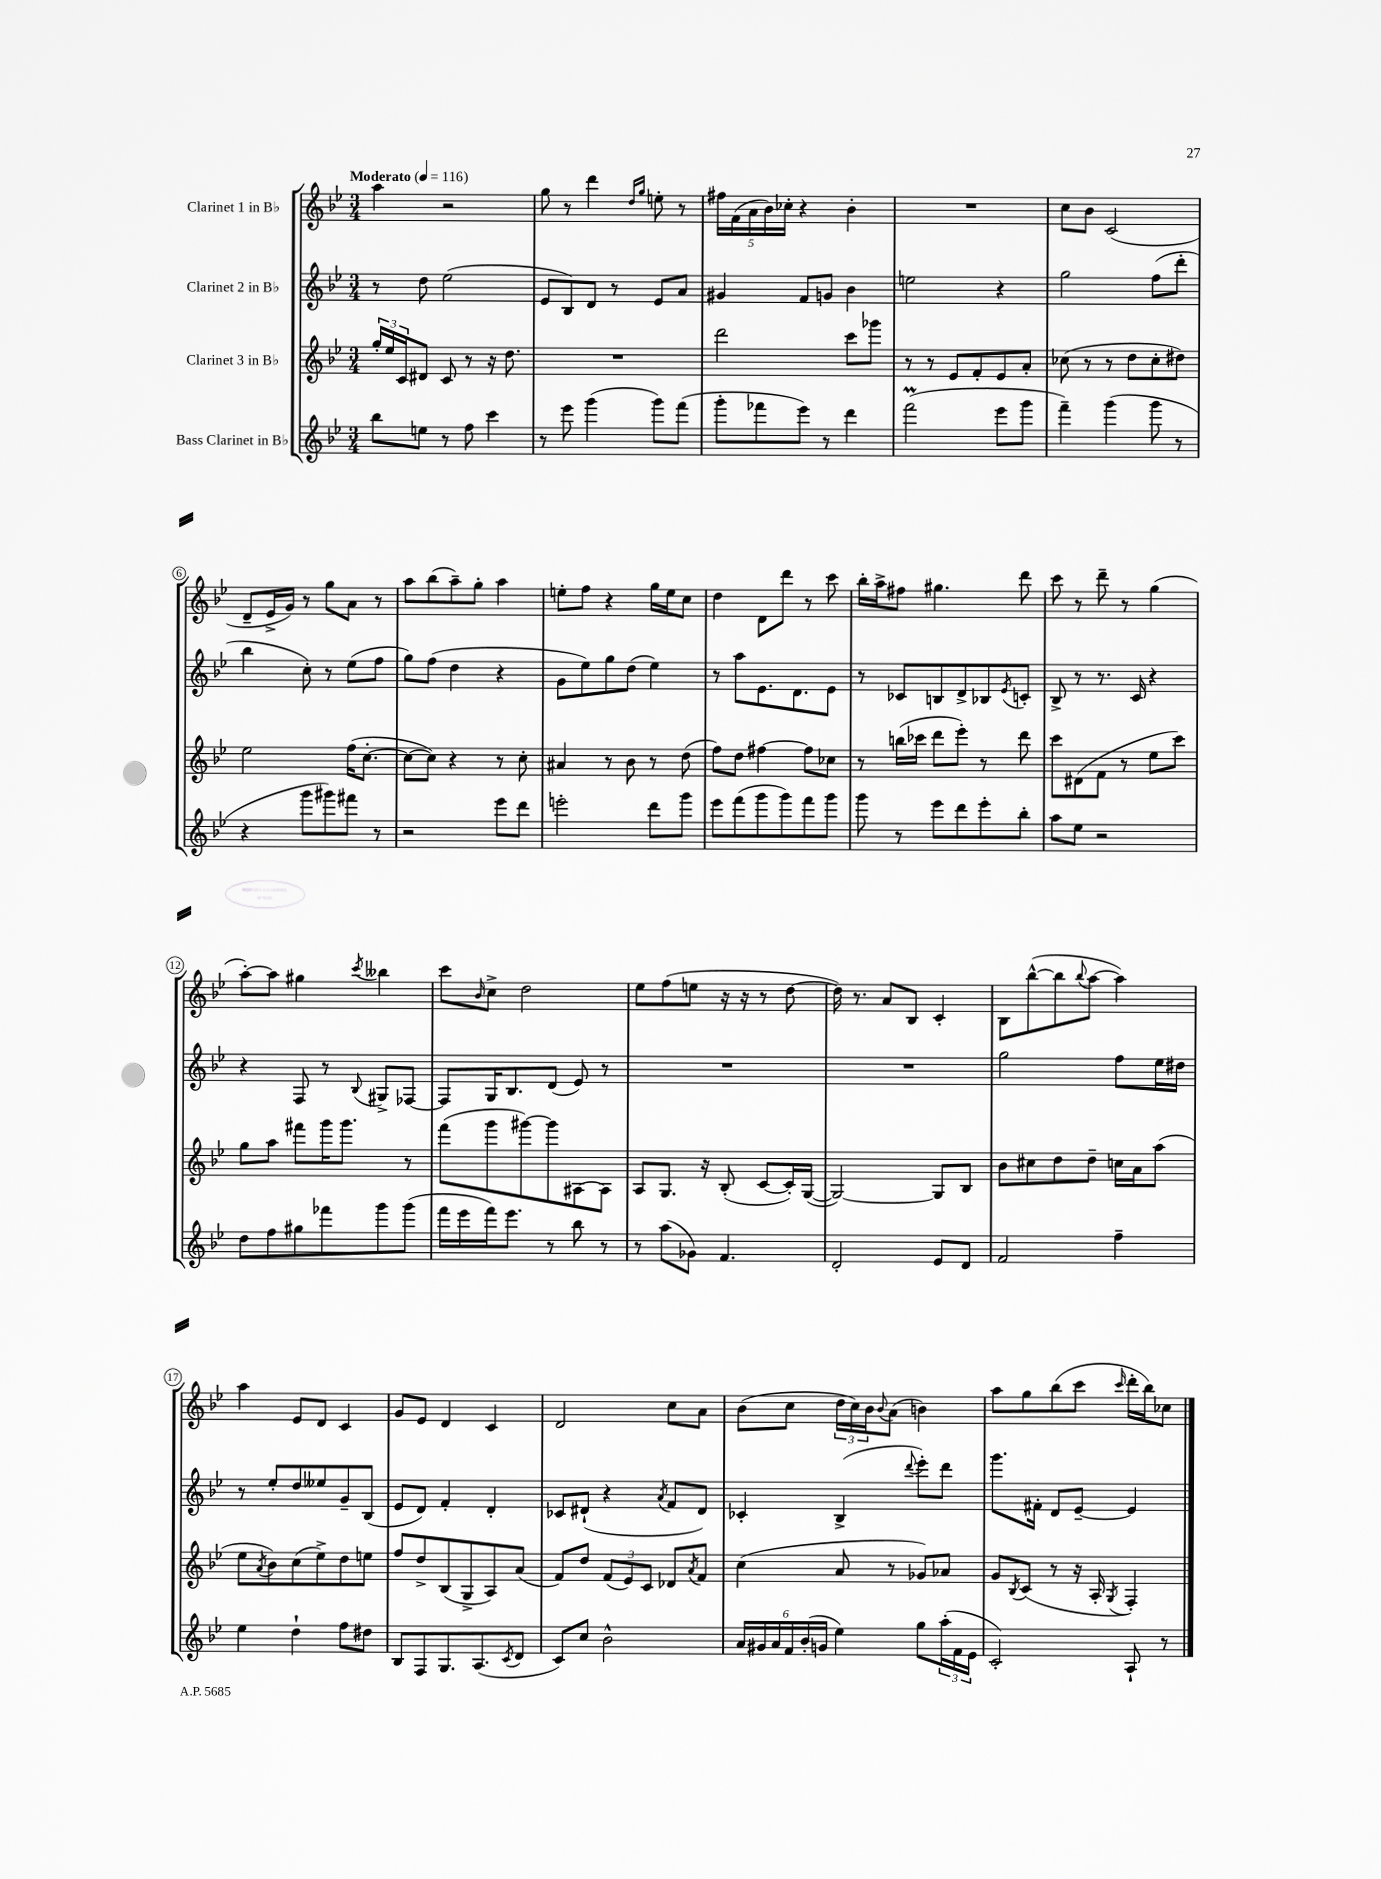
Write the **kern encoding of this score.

**kern	**kern	**kern	**kern
*staff4	*staff3	*staff2	*staff1
*clefG2	*clefG2	*clefG2	*clefG2
*k[b-e-]	*k[b-e-]	*k[b-e-]	*k[b-e-]
*M3/4	*M3/4	*M3/4	*M3/4
*MM116	*MM116	*MM116	*MM116
8bb-\L	24gg'/LL	8r	4aa\
.	24ee-/	.	.
.	24c/J	.	.
8ee\J	8d#/J	8dd\	.
8r	8c/	(2ee-\	2r
8ff\	8r	.	.
4ccc\	16r	.	.
.	8.dd\	.	.
=	=	=	=
8r	2.r	8e-/L	8gg\
8eee-\	.	8B-/)	8r
(4ggg\	.	8d/J	4ddd\
.	.	8r	.
.	.	.	16qqdd/LL
.	.	.	16qqgg/JJ
8ggg\L)	.	8e-/L	8ee'\
(8fff\J	.	8a/J	8r
=	=	=	=
8ggg'\L	2ddd\	4g#/	20ff#\LL
.	.	.	(20f\
.	.	.	20a\
8fff-\	.	.	.
.	.	.	20b-\)
.	.	.	20cc-'\JJ
8eee-\J)	.	8f/L	4r
8r	.	8g/J	.
4ddd\	8ccc\L	4b-\	4b-'\
.	8ggg-\J	.	.
=	=	=	=
(2fff\	8r	2ee\	2.r
.	8r	.	.
.	8e-/L	.	.
.	8f'/	.	.
8eee-\L	8e-/	4r	.
8ggg\J	8a'/J	.	.
=	=	=	=
4fff~\)	(8cc-\	2gg\	8cc\L
.	8r	.	8b-\J
(4ggg\	8r	.	(2c/
.	8dd\L	.	.
8ggg\	8cc-'\	(8ff\L	.
8r	8dd#\J)	8ddd'\J	.
=	=	=	=
4r	2ee-\	4bb-\	8d~/L
.	.	.	16e-^/L
.	.	.	16g/JJ)
8ggg\L	.	8cc'\)	8r
8ggg#\)	.	8r	8gg\L
8fff#\J	(16ff\LK	(8ee-\L	8a\J
.	[8.cc'\J	.	.
8r	.	8ff\J	8r
=	=	=	=
2r	8cc\_L	8gg\L)	8aa\L
.	8cc\]J)	(8ff\J	(8bb-\
.	4r	4dd\	8aa~\)
.	.	.	8gg'\J
8eee-\L	8r	4r	4aa\
8ddd\J	8cc'\	.	.
=	=	=	=
2eee'\	4a#/	8g\L	8ee'\L
.	.	8ee-\)	8ff\J
.	8r	8gg\	4r
.	8b-\	(8dd\J	.
8ddd\L	8r	4ee-\)	16gg\LL
.	.	.	16ee\J
8ggg\J	(8dd\	.	8cc\J
=	=	=	=
8eee-\L	8ff\L)	8r	4dd\
(8fff\	8dd\J	8aa\L	.
8ggg\	[4ff#\	8.e-\	8d\L
8ggg\)	.	.	8ddd\J
.	.	8.d\	.
8fff\	8ff#\]L	.	8r
8ggg\J	8cc-\J	8e-\J	8ccc\
=	=	=	=
8ggg\	8r	8r	16bb-'\LL
.	.	.	16aa^\J
8r	(16bb\LL	8c-/L	8ff#\J
.	16ccc-\JJ	.	.
8eee-\L	8ddd\L	8B/	4.gg#\
8ddd\	8eee-'\J)	8d^/	.
8eee-'\	8r	8B-/	.
.	.	8qe-/	.
8bb-'\J	8ddd\	8c'/J	8ddd\
=	=	=	=
8aa\L	8ccc\L	8B-^/	8ccc\
8ee-\J	(8d#\	8r	8r
2r	8f\J	8.r	8ddd~\
.	8r	.	8r
.	.	16c/	.
.	8ee-\L	4r	(4gg\
.	8ccc\J)	.	.
=	=	=	=
8dd\L	8gg\L	4r	[8aa'\L)
8ff\	8aa\J	.	8aa\]J
8gg#\	8fff#\L	8F/	4gg#\
8fff-\	16ggg\K	8r	.
.	8.ggg\J	.	.
.	.	8qqB-/	8qccc/
8ggg\	.	8G#^/L	4bb--\
(8ggg\J	8r	[8F-/J	.
=	=	=	=
16fff\LL	(8fff\L	8F-/]L	8ccc\L
16eee-\	.	.	.
.	.	.	16qqb-/
16fff\J)	8ggg\	16G/K	8cc^\J
8.eee-\J	.	8.B-/	.
.	[8ggg#\)	.	2dd\
8r	8ggg#\]	(8d/J	.
8bb-\	[8A#\	8e-/)	.
8r	8A#\]J	8r	.
=	=	=	=
8r	8A/L	2.r	8ee-\L
(8aa\L	8.G/J	.	(8ff\
8g-\J)	.	.	8ee\J
.	16r	.	.
4.f/	(8B-'/	.	16r
.	.	.	16r
.	[8c/L	.	8r
.	16c'/]L)	.	[8dd\
.	([16G/JJ	.	.
=	=	=	=
2d'/	2G/_)	2.r	16dd\])
.	.	.	8.r
.	.	.	8a/L
.	.	.	8B-/J
8e-/L	8G/]L	.	4c'/
8d/J	8B-/J	.	.
=	=	=	=
2f/	8b-\L	2gg\	8B-\L
.	8cc#\	.	([8bb-^^\
.	8dd\	.	8bb-\]
.	.	.	8qqbb-/
.	8dd~\J	.	[8aa\J
4ff~\	16cc\LL	8ff\L	4aa\])
.	16a\J	.	.
.	(8aa\J	16ee-\L	.
.	.	16dd#\JJ	.
=	=	=	=
4ee-\	8ee-\L	8r	4aa\
.	8qa/	.	.
.	8b-\)	8ee-'/L	.
4dd`\	(8cc\	8dd/	8e-/L
.	8ee-^\)	8ee--/	8d/J
8ff\L	8dd\	8g~/	4c/
8dd#\J	8ee\J	(8B-/J	.
=	=	=	=
8B-/L	8ff/L	8e-/L	8g/L
8F/	8dd^/	8d/J)	8e-/J
8.G/	(8B-/	4f'/	4d/
.	8G^/	.	.
(8.A/	.	.	.
.	8A/)	4d'/	4c/
8qc/	.	.	.
8d/J	(8a/J	.	.
=	=	=	=
8c/L)	8f/L)	8c-/L	2d/
8cc/J	8dd/J	(8d#`/J	.
2b-^^\	(12f/L	4r	.
.	12e-/)	.	.
.	12c/J	.	.
.	.	8qa/	.
.	8d-/L	8f/L	8cc\L
.	8qa/	.	.
.	8f/J	8d#/J)	8a\J
=	=	=	=
24a/LL	(4cc\	4c-'/	(8b-\L
24g#/	.	.	.
24a/	.	.	.
24f/	.	.	8cc\J
(24b-'/	.	.	.
24g/JJ	.	.	.
4ee-\)	8a/	(4B-^/	24dd\LL
.	.	.	24cc\)
.	.	.	24b-\J
.	.	.	8qqb-/
.	8r	.	(8a\J
.	.	8qqddd/	.
8gg\L	8g-/L)	8eee-'\L)	4b\)
(24aa'\L	8a-/J	8ddd\J	.
24f\	.	.	.
24e-\JJ	.	.	.
=	=	=	=
2c'/)	8g/L	8.ggg\L	8aa\L
.	8qB-/	.	.
.	(8c/J	.	8gg\
.	.	16f#'\Jk	.
.	8r	8d/L	(8bb-\
.	16r	[8e-~/J	8ccc\J
.	16A'/	.	.
.	8qG/	.	16qqccc/
8A`/	4F'/)	4e-/]	16ddd'\LL
.	.	.	16bb-\J)
8r	.	.	8cc-\J
==	==	==	==
*-	*-	*-	*-
